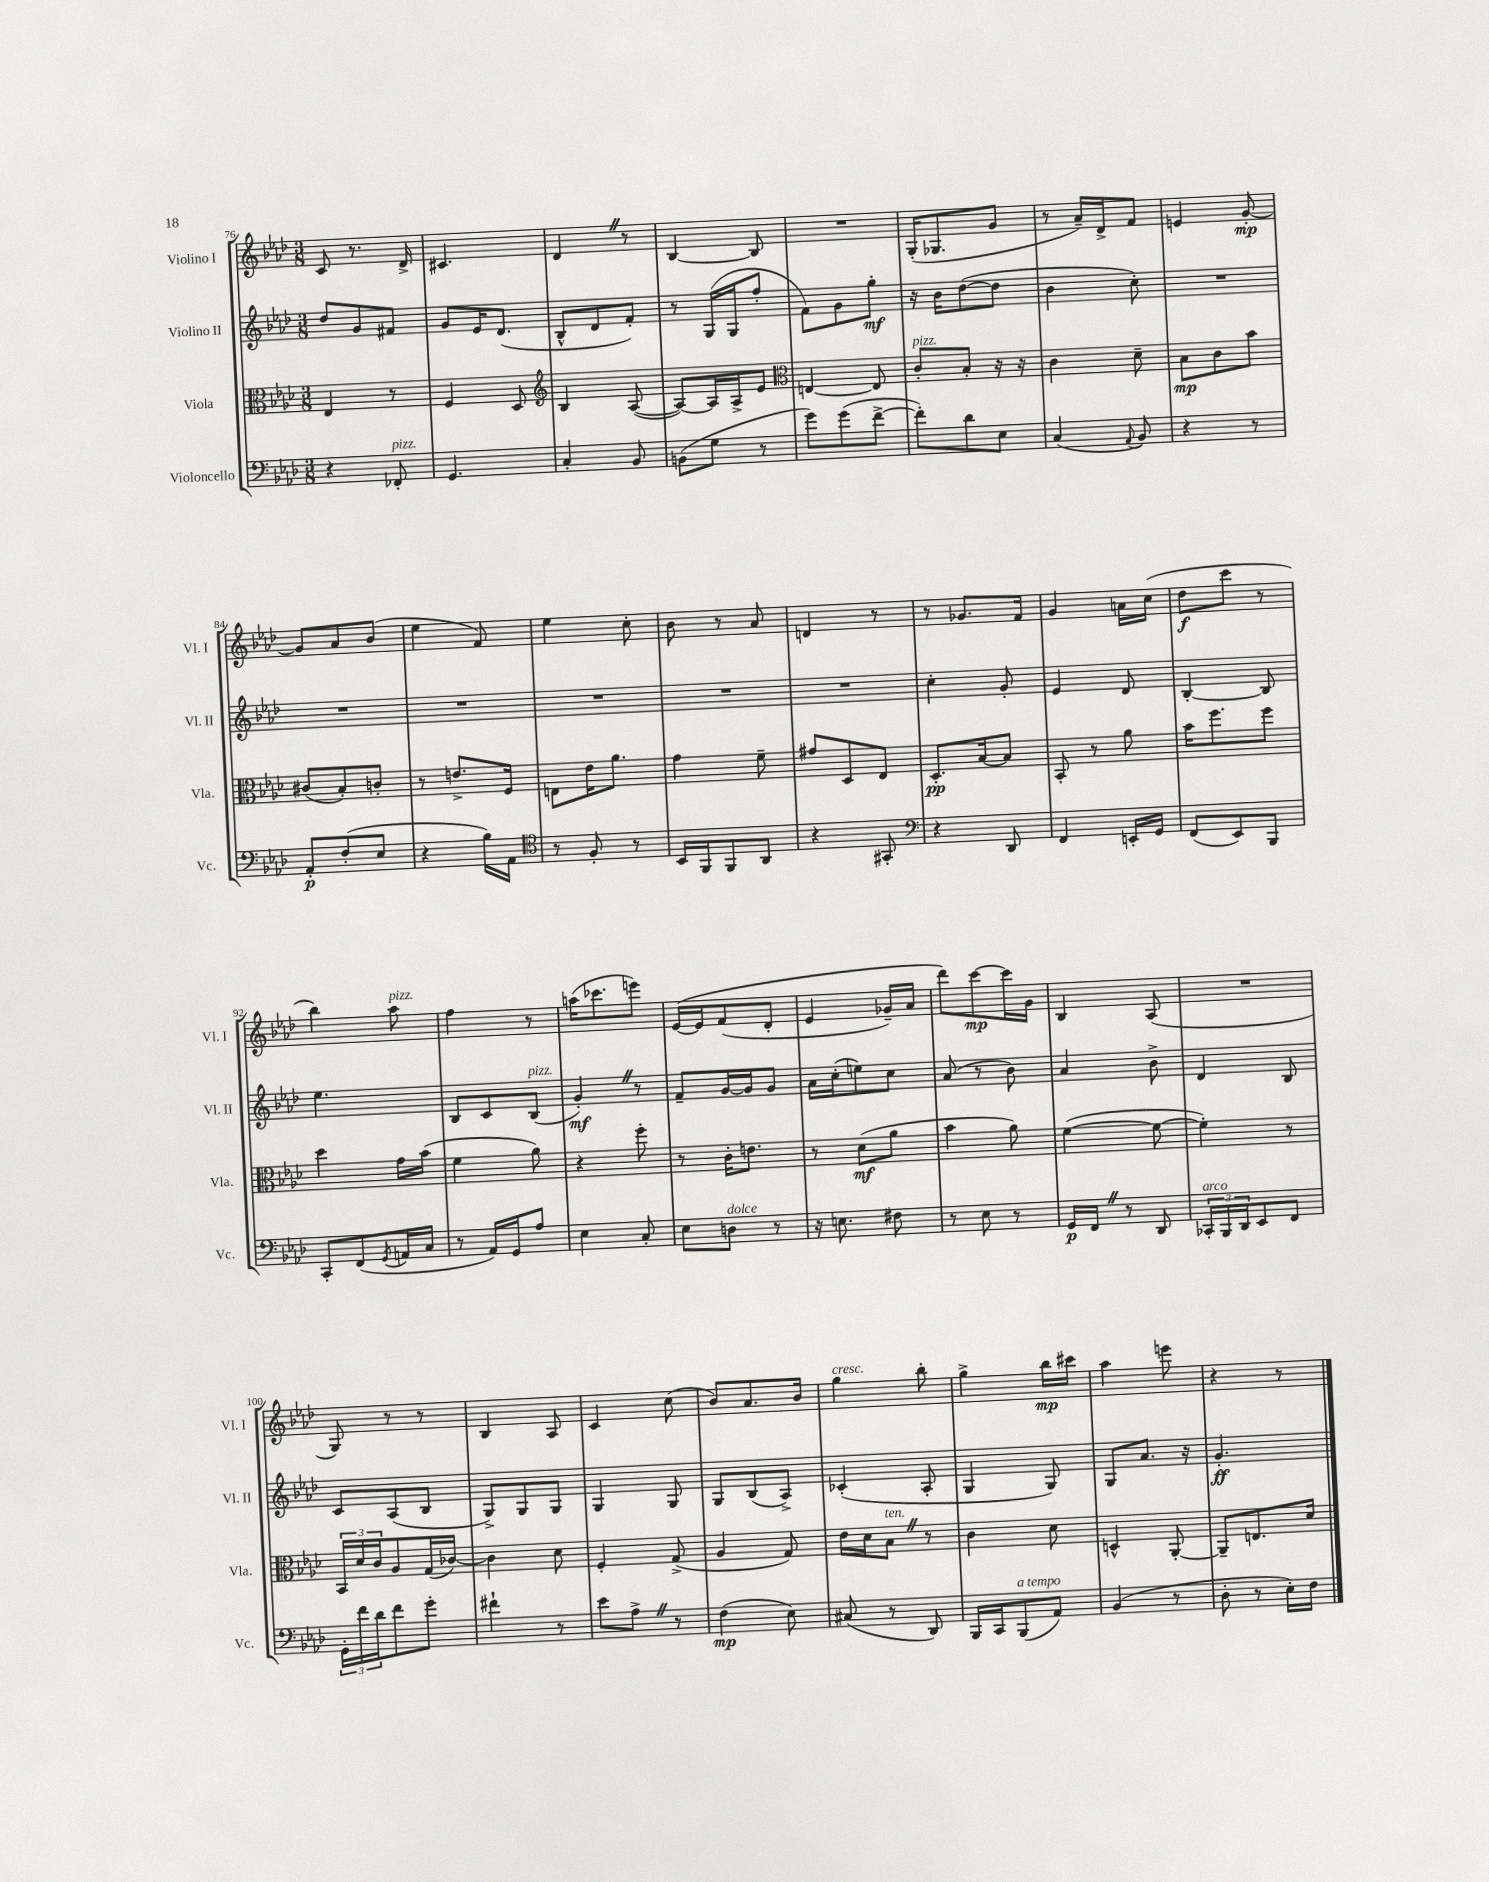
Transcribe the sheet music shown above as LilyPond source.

<<
\new StaffGroup <<
\new Staff = "s0" \with { instrumentName = "Violino I" shortInstrumentName = "Vl. I" } {
    \clef treble \key aes \major \numericTimeSignature \time 3/8
    c'8 r8. des'16-> |
    cis'4. |
    des'4 \once \override BreathingSign.text = \markup { \musicglyph "scripts.caesura.straight" } \breathe r8 |
    bes4~ bes8 |
    R4. |
    g16-.( ges8. g'8 |
    r8 aes'16--) des'16-> f'8 |
    e'4 g'8~-.\mp |
    g'8 aes'8 bes'8( |
    ees''4 f'8) |
    ees''4 c''8-. |
    bes'8 r8 aes'8 |
    d'4 r8 |
    r8 ges'8. f'16 |
    g'4 a'16 c''16( |
    des''8\f c'''8 r8 |
    bes''4) aes''8^\markup { \italic "pizz." } |
    f''4 r8 |
    a''16( ces'''8. e'''8) |
    ees'16~\( ees'16 f'8( des'8-. |
    ees'4 ges'16--) aes'16 |
    des'''8\) c'''8~\mp c'''16 g'16 |
    bes4 aes8( |
    R4. |
    g8) r8 r8 |
    bes4 aes8 |
    c'4 c''8( |
    bes'8) aes'8. bes'16 |
    g''4^\markup { \italic "cresc." } bes''8-. |
    g''4-> bes''16\mp cis'''16 |
    aes''4 e'''8 |
    r4 r8 \bar "|." |
}
\new Staff = "s1" \with { instrumentName = "Violino II" shortInstrumentName = "Vl. II" } {
    \clef treble \key aes \major \numericTimeSignature \time 3/8
    des''8 g'8 fis'8 |
    g'8 ees'16 des'8.( |
    bes8-^ des'8 f'8-.) |
    r8 g16( g16 f''8-. |
    f'8) g'8 g''8-.\mf |
    r16 bes'16 des''8~( des''8 |
    bes'4 c''8-.) |
    R4. |
    R4. |
    R4. |
    R4. |
    R4. |
    R4. |
    c''4-. g'8-. |
    ees'4 des'8 |
    bes4~-. bes8 |
    ees''4. |
    bes8 c'8 bes8^\markup { \italic "pizz." }( |
    g'4-.\mf) \once \override BreathingSign.text = \markup { \musicglyph "scripts.caesura.straight" } \breathe r8 |
    f'8-- g'16~ g'16 g'8 |
    aes'16 c''16-.( e''8) c''8 |
    aes'8( r8 bes'8) |
    aes'4 bes'8-> |
    des'4 bes8 |
    c'8 aes8( bes8 |
    g8->) g8 g8 |
    g4 g8 |
    g8 bes8( aes8->) |
    ces'4-.( aes8-. |
    g4 g8) |
    g8 aes'8. r16 |
    g'4.-.\ff \bar "|." |
}
\new Staff = "s2" \with { instrumentName = "Viola" shortInstrumentName = "Vla." } {
    \clef alto \key aes \major \numericTimeSignature \time 3/8
    ees4 r8 |
    f4 des8 |
    \clef treble bes4 aes8~( |
    aes8~) aes16 aes16-> ees'8 |
    \clef alto e4~ e8 |
    c'8-.^\markup { \italic "pizz." } bes8-. r16 r16 |
    c'4 des'8-- |
    bes8\mp c'8 bes'8 |
    cis'8( bes8-.) c'8-. |
    r8 e'8.-> f16 |
    e8 ees'16 aes'8. |
    g'4 f'8-- |
    gis'8 des8 ees8 |
    des8.-.\pp bes16~ bes8 |
    bes,8-. r8 aes'8 |
    bes'16 f''8. f''8 |
    des''4 g'16 bes'16( |
    f'4 aes'8) |
    r4 f''8-. |
    r8 c'16-. e'8. |
    r8 des'8\mf( aes'8 |
    bes'4 aes'8) |
    f'4~( f'8~ |
    f'4-.) r8 |
    \tuplet 3/2 { bes,16 des'16 c'16 } aes8 g16( ces'16~) |
    ces'4 des'8 |
    f4-. g8->( |
    aes4 g8) |
    ees'16 des'16 bes8^\markup { \italic "ten." } \once \override BreathingSign.text = \markup { \musicglyph "scripts.caesura.straight" } \breathe r8 |
    c'4 des'8 |
    d4-^ aes,8~-. |
    aes,8-- e8. des'16 \bar "|." |
}
\new Staff = "s3" \with { instrumentName = "Violoncello" shortInstrumentName = "Vc." } {
    \clef bass \key aes \major \numericTimeSignature \time 3/8
    r4 fes,8-.^\markup { \italic "pizz." } |
    g,4. |
    c4-. bes,8 |
    b,8( g8 r8 |
    g'8) g'8( f'8~-> |
    f'8-.) des'8 ees8 |
    c4( \appoggiatura { aes,8 } bes,8) |
    r4 r8 |
    aes,8-.\p f8-.( ees8 |
    r4 bes16) aes,16 |
    \clef tenor r8 f8-. r8 |
    bes,16 f,16 f,8 aes,8 |
    r4 gis,8-. |
    \clef bass r4 des,8 |
    f,4 e,16-. g,16 |
    f,8( ees,8) bes,,8 |
    c,8-. f,8( \acciaccatura { g,8 } a,16 c16 |
    r8 aes,16) g,16 aes8 |
    ees4 c8-. |
    ees8 d8^\markup { \italic "dolce" } r8 |
    r16 e8. fis8 |
    r8 ees8 r8 |
    g,16\p f,16 \once \override BreathingSign.text = \markup { \musicglyph "scripts.caesura.straight" } \breathe r8 des,8 |
    \tuplet 3/2 { ces,16-.^\markup { \italic "arco" } bes,,16 des,16 } ees,8 f,8 |
    \tuplet 3/2 { g,16-. f'16 des'16 } f'8 g'8-. |
    fis'4-! r8 |
    ees'8 aes8-> \once \override BreathingSign.text = \markup { \musicglyph "scripts.caesura.straight" } \breathe r8 |
    f4\mp( ees8) |
    cis8( r8 des,8) |
    bes,,16 c,16 bes,,8^\markup { \italic "a tempo" }( aes,8) |
    bes,4( r8 |
    des8-. r8 ees16-.) f16 \bar "|." |
}
>>
>>
\layout { \context { \Score currentBarNumber = #76 } }
